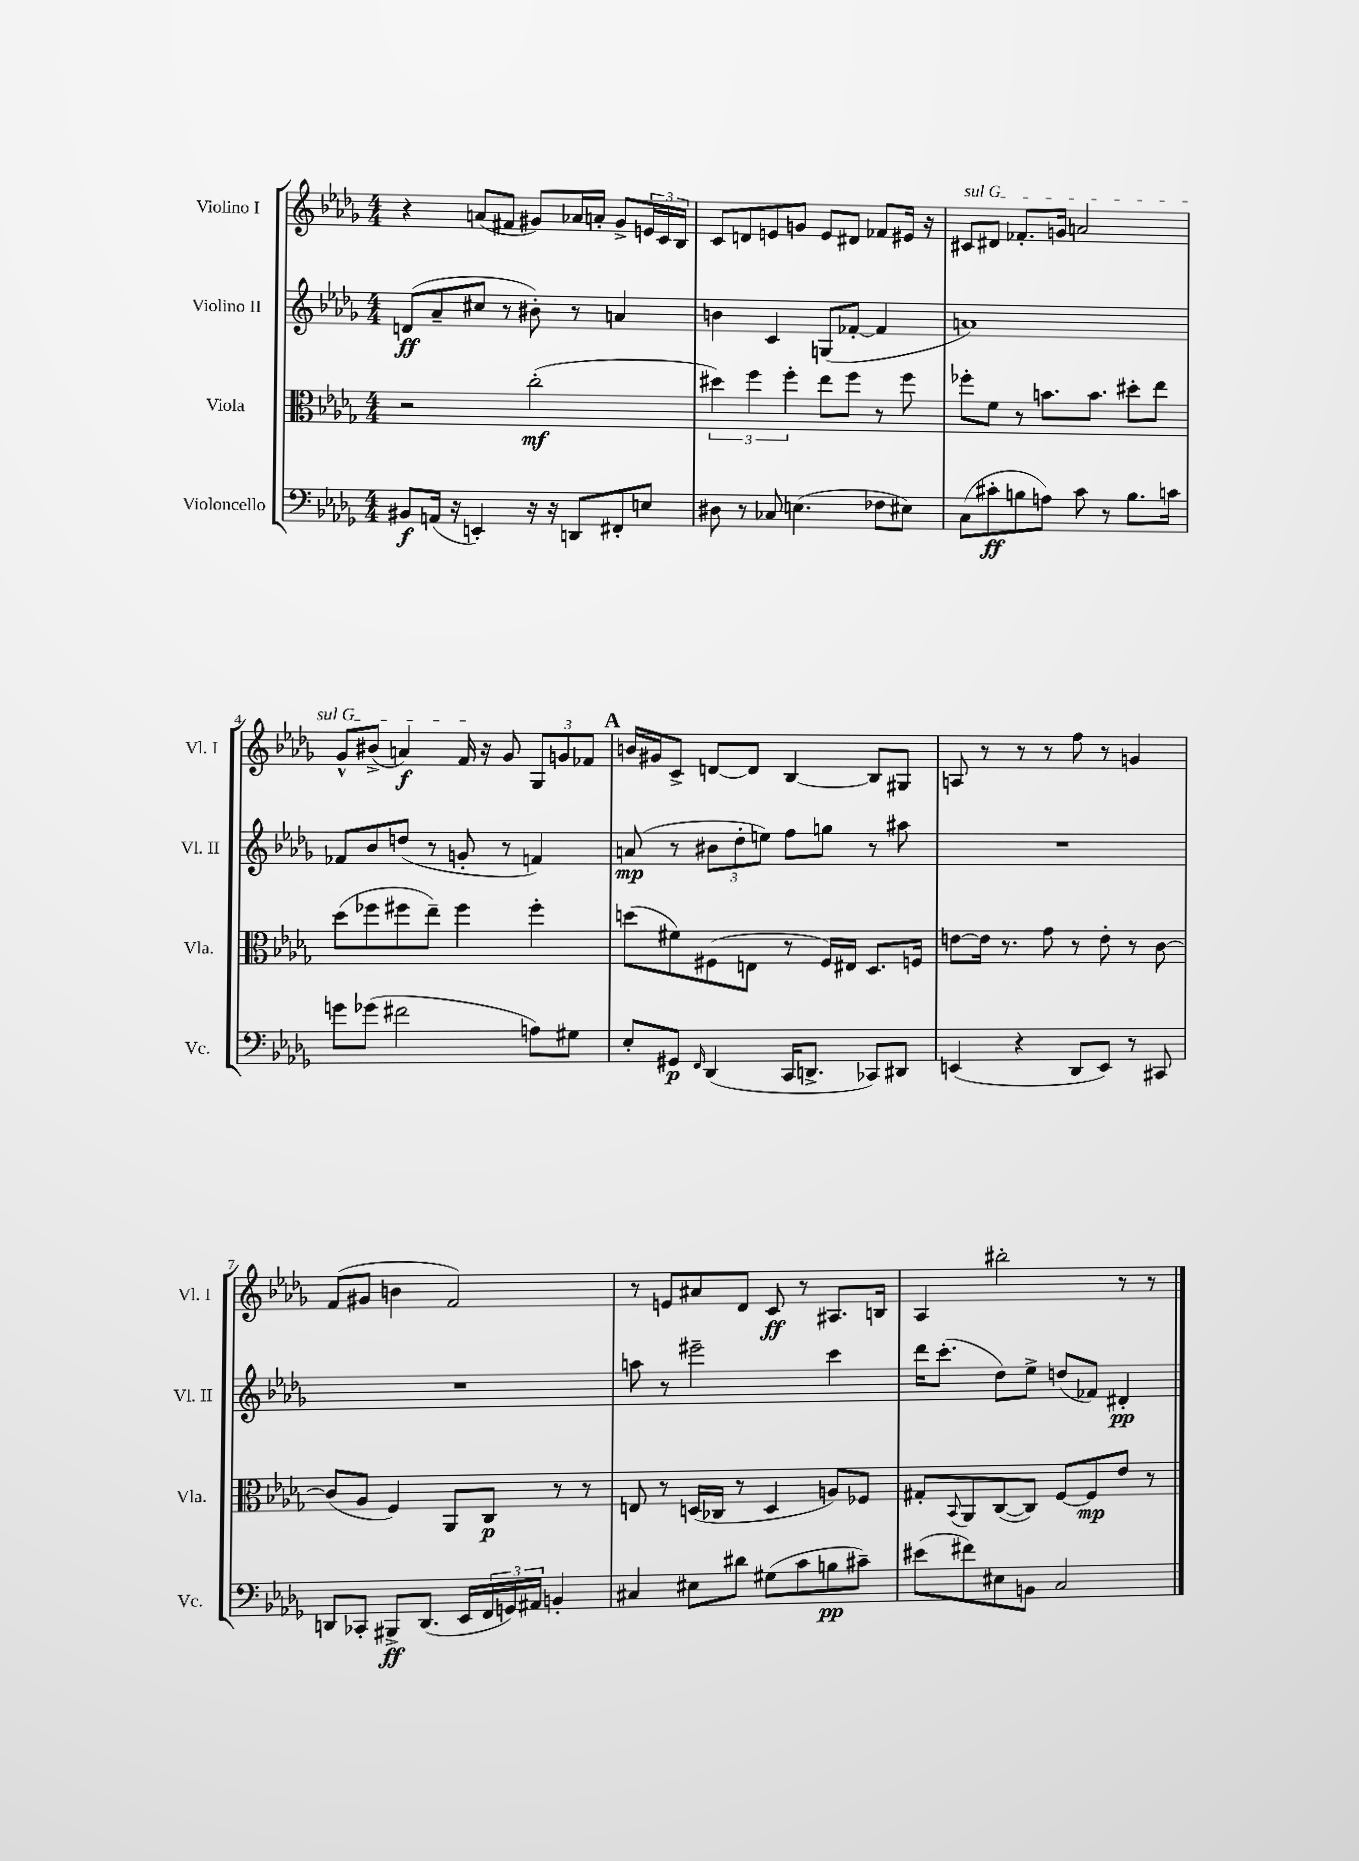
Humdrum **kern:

**kern	**dynam	**kern	**dynam	**kern	**dynam	**kern	**dynam
*part4	*part4	*part3	*part3	*part2	*part2	*part1	*part1
*staff4	*staff4	*staff3	*staff3	*staff2	*staff2	*staff1	*staff1
*I"Violoncello	*	*I"Viola	*	*I"Violino II	*	*I"Violino I	*
*I'Vc.	*	*I'Vla.	*	*I'Vl. II	*	*I'Vl. I	*
*clefF4	*	*clefC3	*	*clefG2	*	*clefG2	*
*k[b-e-a-d-g-]	*	*k[b-e-a-d-g-]	*	*k[b-e-a-d-g-]	*	*k[b-e-a-d-g-]	*
*M4/4	*	*M4/4	*	*M4/4	*	*M4/4	*
=1	=1	=1	=1	=1	=1	=1	=1
8BB#X/L	f	2r	.	(8dn/L	ff	4r	.
(16AAn/Jk	.	.	.	8a-~/	.	.	.
16r	.	.	.	.	.	.	.
4EEn'/)	.	.	.	8cc#X/J	.	(8an/L	.
.	.	.	.	8r	.	8f#X/J	.
16r	.	(2cc'\	mf	8b#X'\)	.	8g#X/L)	.
16r	.	.	.	.	.	.	.
8DDn/L	.	.	.	8r	.	16a-X/L	.
.	.	.	.	.	.	16an'/JJ	.
8FF#X'/	.	.	.	4an/	.	8g#^/L	.
8En/J	.	.	.	.	.	24en/L	.
.	.	.	.	.	.	24c/	.
.	.	.	.	.	.	24B-/JJ	.
=2	=2	=2	=2	=2	=2	=2	=2
8D#X\	.	6dd#X\)	.	4bn\	.	8c/L	.
8r	.	.	.	.	.	8dn/	.
.	.	6ff\	.	.	.	.	.
8C-X/	.	.	.	4c/	.	8en/	.
.	.	6ff'\	.	.	.	.	.
(4.En\	.	.	.	.	.	8gn/J	.
.	.	8ee-\L	.	(8Gn/L	.	8e/L	.
.	.	8ff\J	.	[8f-X'/J	.	8d#X/J	.
8F-X\L	.	8r	.	4f-/]	.	8f-X/L	.
8E#X\J)	.	8ff\	.	.	.	16e#X/Jk	.
.	.	.	.	.	.	16r	.
=3	=3	=3	=3	=3	=3	=3	=3
!	!	!	!	!	!	!LO:TX:a:i:t=sul G	!
(8C\L	.	8ff-X'\L	.	1an)	.	8c#X/L	.
8c#X'\	ff	8f\J	.	.	.	8d#X/J	.
8Bn\	.	8r	.	.	.	8.f-X'/L	.
8An\J)	.	8.bn\L	.	.	.	.	.
.	.	.	.	.	.	16gn/Jk	.
8c#\	.	.	.	.	.	2an/	.
.	.	8.b\J	.	.	.	.	.
8r	.	.	.	.	.	.	.
8.B\L	.	8dd#X'\L	.	.	.	.	.
.	.	8ee-\J	.	.	.	.	.
16cn\Jk	.	.	.	.	.	.	.
!!LO:LB:g=z
=4	=4	=4	=4	=4	=4	=4	=4
8gn\L	.	(8dd-\L	.	8f-X/L	.	8g-^^/L	.
(8g-X\J	.	8ff-X\	.	8b-/	.	(8b#X^/J	.
2f#X\	.	8ff#X\	.	(8ddn/J	.	4an/)	f
.	.	8ee-~\J)	.	8r	.	.	.
.	.	4ff#\	.	8gn'/	.	16f/	.
.	.	.	.	.	.	16r	.
.	.	.	.	8r	.	8g-/	.
8An\L)	.	4ff#'\	.	4fn/)	.	12G-/L	.
.	.	.	.	.	.	12gn/	.
8G#X\J	.	.	.	.	.	.	.
.	.	.	.	.	.	12f-X/J	.
!!LO:REH:place=s1:t=A
=5	=5	=5	=5	=5	=5	=5	=5
8E-'/L	.	(8ddn\L	.	(8an/	mp	16bn/LL	.
.	.	.	.	.	.	16g#X/J	.
8GG#X/J	p	8f#X\)	.	8r	.	8c^/J	.
16qqFF/	.	.	.	.	.	.	.
(4DD-/	.	(8F#X\	.	12b#X\L	.	[8dn/L	.
.	.	.	.	12dd-'\	.	.	.
.	.	8En\J	.	.	.	8d/J]	.
.	.	.	.	12een\J)	.	.	.
16CC/KL	.	8r	.	8ff\L	.	[4B-/	.
8.DDn^/J	.	.	.	.	.	.	.
.	.	16F#/LL)	.	8ggn\J	.	.	.
.	.	16E#X/JJ	.	.	.	.	.
8CC-X/L)	.	8.D-/L	.	8r	.	8B-/L]	.
8DD#X/J	.	.	.	8aa#X\	.	8G#X/J	.
.	.	16Fn/Jk	.	.	.	.	.
=6	=6	=6	=6	=6	=6	=6	=6
(4EEn/	.	[8en\L	.	1r	.	8An/	.
.	.	16e\Jk]	.	.	.	8r	.
.	.	8.r	.	.	.	.	.
4r	.	.	.	.	.	8r	.
.	.	8g-\	.	.	.	8r	.
8DD-/L	.	8r	.	.	.	8ff\	.
8EE/J)	.	8e'\	.	.	.	8r	.
8r	.	8r	.	.	.	4gn/	.
8CC#X/	.	[8c\	.	.	.	.	.
!!LO:LB:g=z
=7	=7	=7	=7	=7	=7	=7	=7
8DDn/L	.	(8c/L]	.	1r	.	(8f/L	.
8CC-X'/J	.	8A-/J	.	.	.	8g#X/J	.
8BBB#X^/L	ff	4F/)	.	.	.	4bn\	.
(8.DD/J	.	.	.	.	.	.	.
.	.	8AA-/L	.	.	.	2f/)	.
16EE-/LL	.	.	.	.	.	.	.
24FF/	.	8C/J	p	.	.	.	.
24GGn/)	.	.	.	.	.	.	.
24AA#X/JJ	.	.	.	.	.	.	.
4BBn'/	.	8r	.	.	.	.	.
.	.	8r	.	.	.	.	.
=8	=8	=8	=8	=8	=8	=8	=8
4C#X/	.	8En/	.	8aan\	.	8r	.
.	.	8r	.	8r	.	8en/L	.
8E#X\L	.	(16Dn/LL	.	2eee#X~\	.	8a#X/	.
.	.	16C-X/JJ	.	.	.	.	.
8d#X\J	.	8r	.	.	.	8d-/J	.
(8G#X\L	.	4D/	.	.	.	8c/	ff
8c\	.	.	.	.	.	8r	.
8Bn\	pp	8An/L)	.	4ccc\	.	8.A#X/L	.
8c#X~\J)	.	8F-X/J	.	.	.	.	.
.	.	.	.	.	.	16Bn/Jk	.
=9	=9	=9	=9	=9	=9	=9	=9
(8e#X\L	.	8G#X'/L	.	16ddd-\KL	.	4A-/	.
.	.	.	.	(8.ccc'\J	.	.	.
.	.	8qqBB-/	.	.	.	.	.
8f#X\)	.	8AA-/	.	.	.	.	.
8E#X\	.	([8C/	.	8dd-\L)	.	2bb#X'\	.
8BBn\J	.	8C/J])	.	8ee-^\J	.	.	.
2C/	.	[8F/L	.	(8ddn/L	.	.	.
.	.	8F/]	mp	8f-X/J)	.	.	.
.	.	8e-/J	.	4d#X'/	pp	8r	.
.	.	8r	.	.	.	8r	.
==	==	==	==	==	==	==	==
*-	*-	*-	*-	*-	*-	*-	*-
